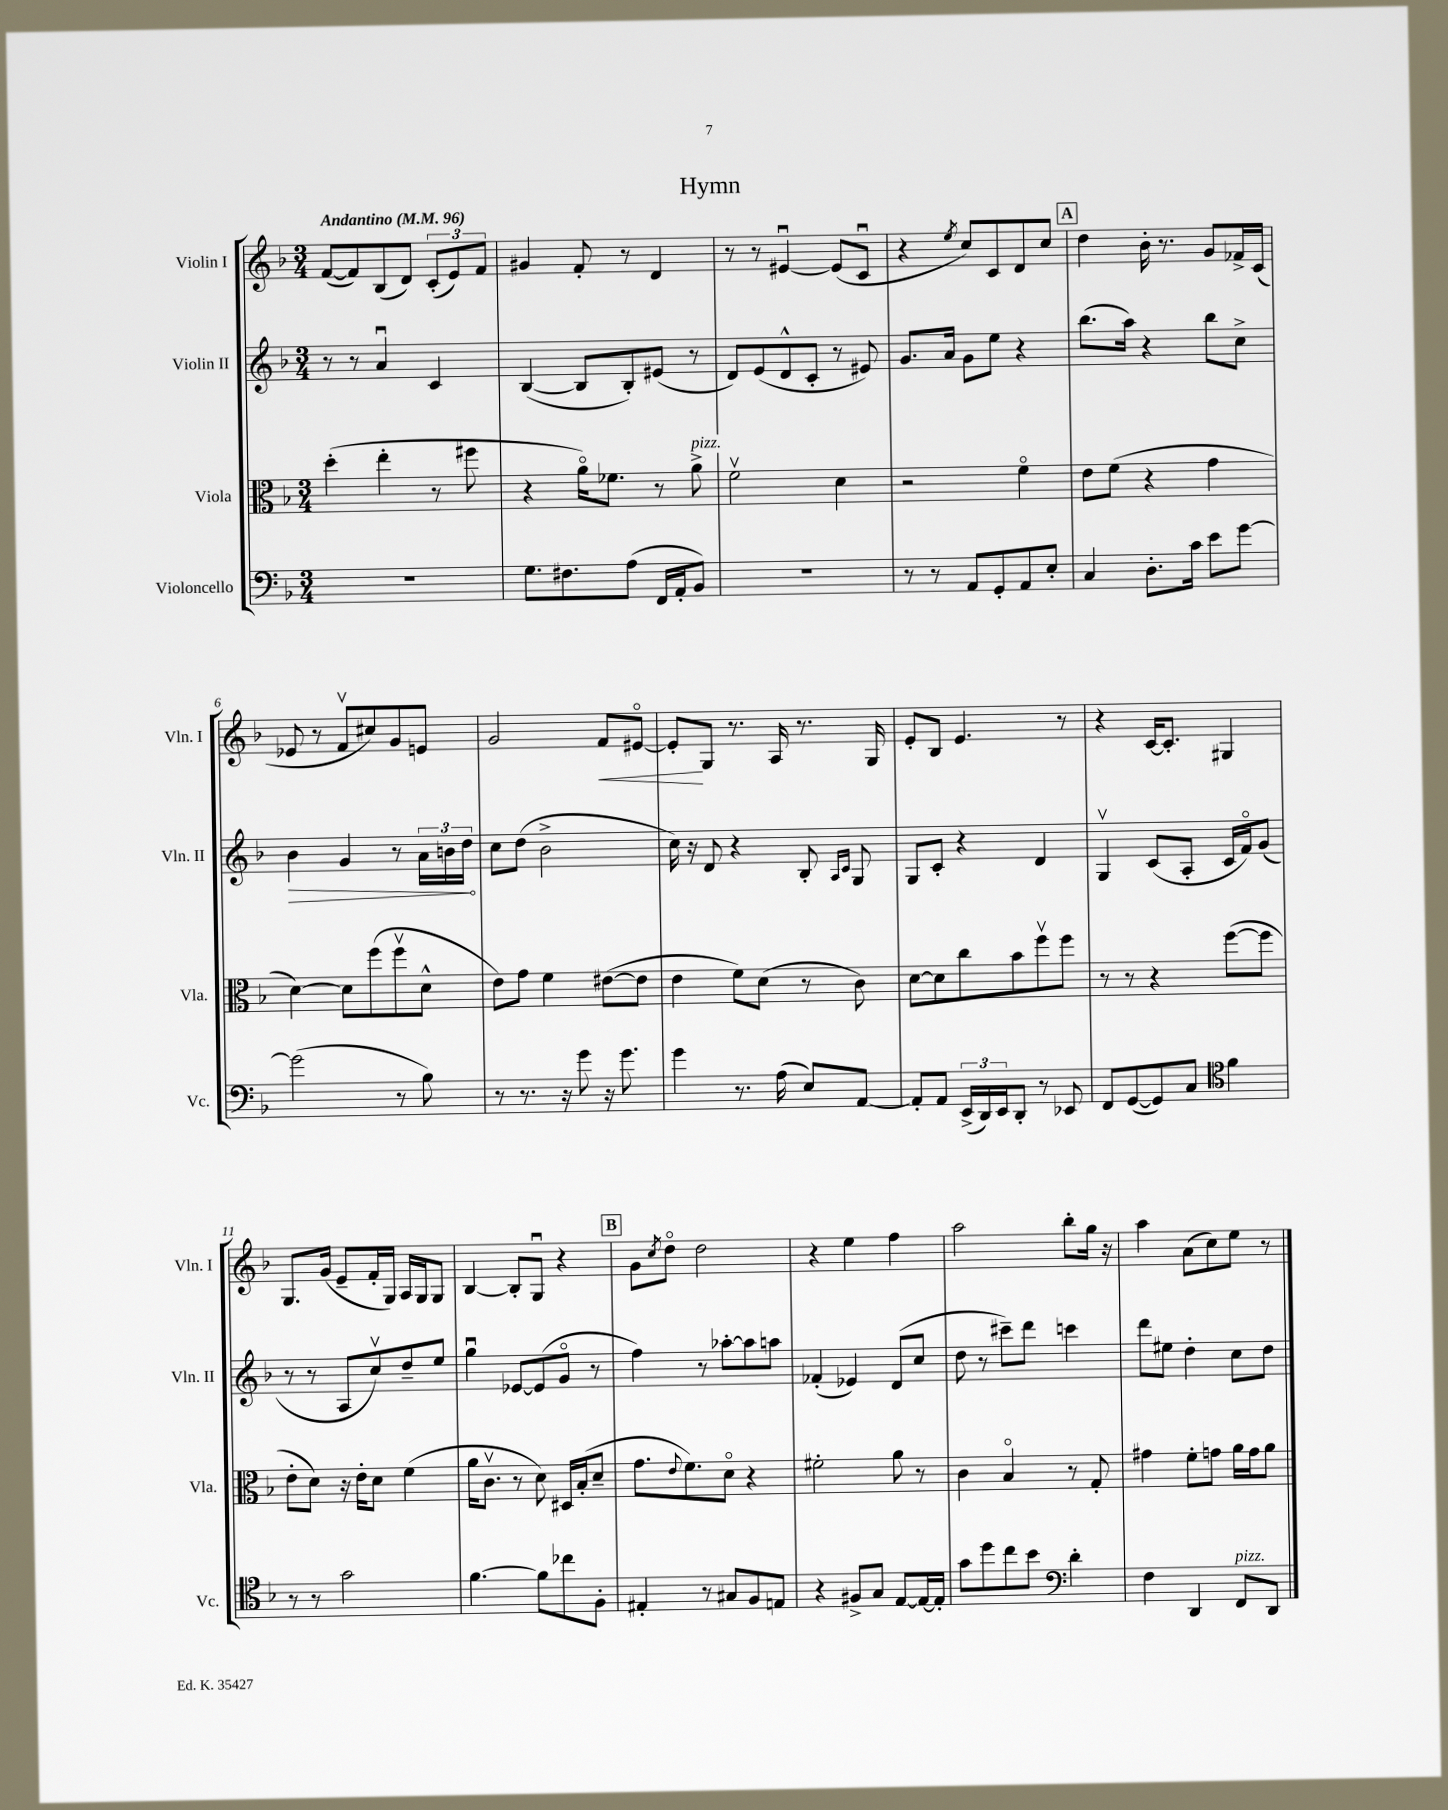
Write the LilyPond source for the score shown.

\header { title = "Hymn" }
<<
\new StaffGroup <<
\new Staff = "s0" \with { instrumentName = "Violin I" shortInstrumentName = "Vln. I" } {
    \clef treble \key f \major \numericTimeSignature \time 3/4 \tempo "Andantino" 4 = 96
    f'8~( f'8) bes8( d'8) \tuplet 3/2 { c'8-.( e'8) f'8 } |
    gis'4 f'8-. r8 d'4 |
    r8 r8 eis'4~\downbow eis'8( c'8\downbow |
    r4 \acciaccatura { e''8 } c''8) c'8 d'8 c''8 |
    \mark \markup { \box "A" } d''4 bes'16-. r8. g'8 fes'16-> c'16( |
    ees'8 r8 f'8\upbow cis''8) g'8 e'8 |
    g'2 f'8\< eis'8~\flageolet |
    eis'8-.\! g8 r8. a16 r8. g16 |
    e'8-. bes8 e'4. r8 |
    r4 c'16~ c'8.-. gis4 |
    g8. g'16( e'8-- f'16-. g16) a16 g16 g8 |
    bes4~ bes8-. g8\downbow r4 |
    \mark \markup { \box "B" } g'8 \acciaccatura { c''8 } d''8\flageolet d''2 |
    r4 e''4 f''4 |
    a''2 bes''8-. g''16 r16 |
    a''4 a'8( c''8) e''8 r8 \bar "|." |
}
\new Staff = "s1" \with { instrumentName = "Violin II" shortInstrumentName = "Vln. II" } {
    \clef treble \key f \major \numericTimeSignature \time 3/4
    r8 r8 a'4\downbow c'4 |
    bes4~( bes8 bes8-.) eis'8( r8 |
    d'8) e'8( d'8-^ c'8-. r8 eis'8) |
    g'8. a'16 g'8 e''8 r4 |
    \mark \markup { \box "A" } bes''8.( a''16) r4 bes''8 c''8-> |
    \once \override Hairpin.circled-tip = ##t bes'4\> g'4 r8 \tuplet 3/2 { a'16 b'16 d''16\! } |
    c''8 d''8( bes'2-> |
    c''16) r16 d'8 r4 bes8-. \grace { a16 c'16 } g8 |
    g8 c'8-. r4 d'4 |
    g4\upbow c'8( a8-. c'16 f'16\flageolet) g'8( |
    r8 r8 a8 c''8\upbow) d''8-- e''8 |
    g''4\downbow ees'8~ ees'8( g'8\flageolet r8 |
    \mark \markup { \box "B" } f''4) r8 aes''8~-. aes''8 a''8 |
    fes'4-.( ees'4) d'8( c''8 |
    d''8 r8 cis'''8--) d'''8 c'''4 |
    d'''8 eis''8 d''4-. c''8 d''8 \bar "|." |
}
\new Staff = "s2" \with { instrumentName = "Viola" shortInstrumentName = "Vla." } {
    \clef alto \key f \major \numericTimeSignature \time 3/4
    d''4-.( e''4-. r8 fis''8 |
    r4 a'16\flageolet) fes'8. r8 a'8->^\markup { \italic "pizz." } |
    f'2\upbow d'4 |
    r2 f'4\flageolet |
    \mark \markup { \box "A" } e'8 f'8( r4 g'4 |
    d'4~) d'8 f''8( f''8\upbow d'8-^ |
    e'8) g'8 f'4 eis'8~( eis'8 |
    e'4 f'8) d'8( r8 c'8) |
    d'8~ d'8 c''8 bes'8 f''8\upbow f''8 |
    r8 r8 r4 f''8~( f''8 |
    e'8-. d'8) r16 e'16-. d'8 f'4( |
    a'16 c'8.\upbow r8 d'8) dis16 bes16-.( d'8-- |
    \mark \markup { \box "B" } g'8. \appoggiatura { e'8 } f'8.) d'8\flageolet r4 |
    fis'2-. a'8 r8 |
    c'4 bes4\flageolet r8 g8-. |
    gis'4 f'8-. g'8 a'16 g'16 a'8 \bar "|." |
}
\new Staff = "s3" \with { instrumentName = "Violoncello" shortInstrumentName = "Vc." } {
    \clef bass \key f \major \numericTimeSignature \time 3/4
    R2. |
    g8. fis8. a8( f,16 a,16-. bes,8) |
    R2. |
    r8 r8 a,8 g,8-. a,8 e8-. |
    \mark \markup { \box "A" } c4 d8.-. c'16 e'8 g'8~ |
    g'2( r8 bes8) |
    r8 r8. r16 g'8 r16 g'8. |
    g'4 r8. a16( e8) a,8~ |
    a,8-. a,8 \tuplet 3/2 { e,16->( d,16) e,16 } d,8-. r8 ees,8 |
    f,8 g,8~( g,8) c8 \clef tenor f'4 |
    r8 r8 g'2 |
    f'4.~ f'8 ces''8 f8-. |
    \mark \markup { \box "B" } eis4-. r8 gis8 f8 e8 |
    r4 fis8-> g8 e8~ e16~ e16-. |
    g'8 d''8 c''8 bes'8 \clef bass d'4-. |
    f4 d,4 f,8^\markup { \italic "pizz." } d,8 \bar "|." |
}
>>
>>
